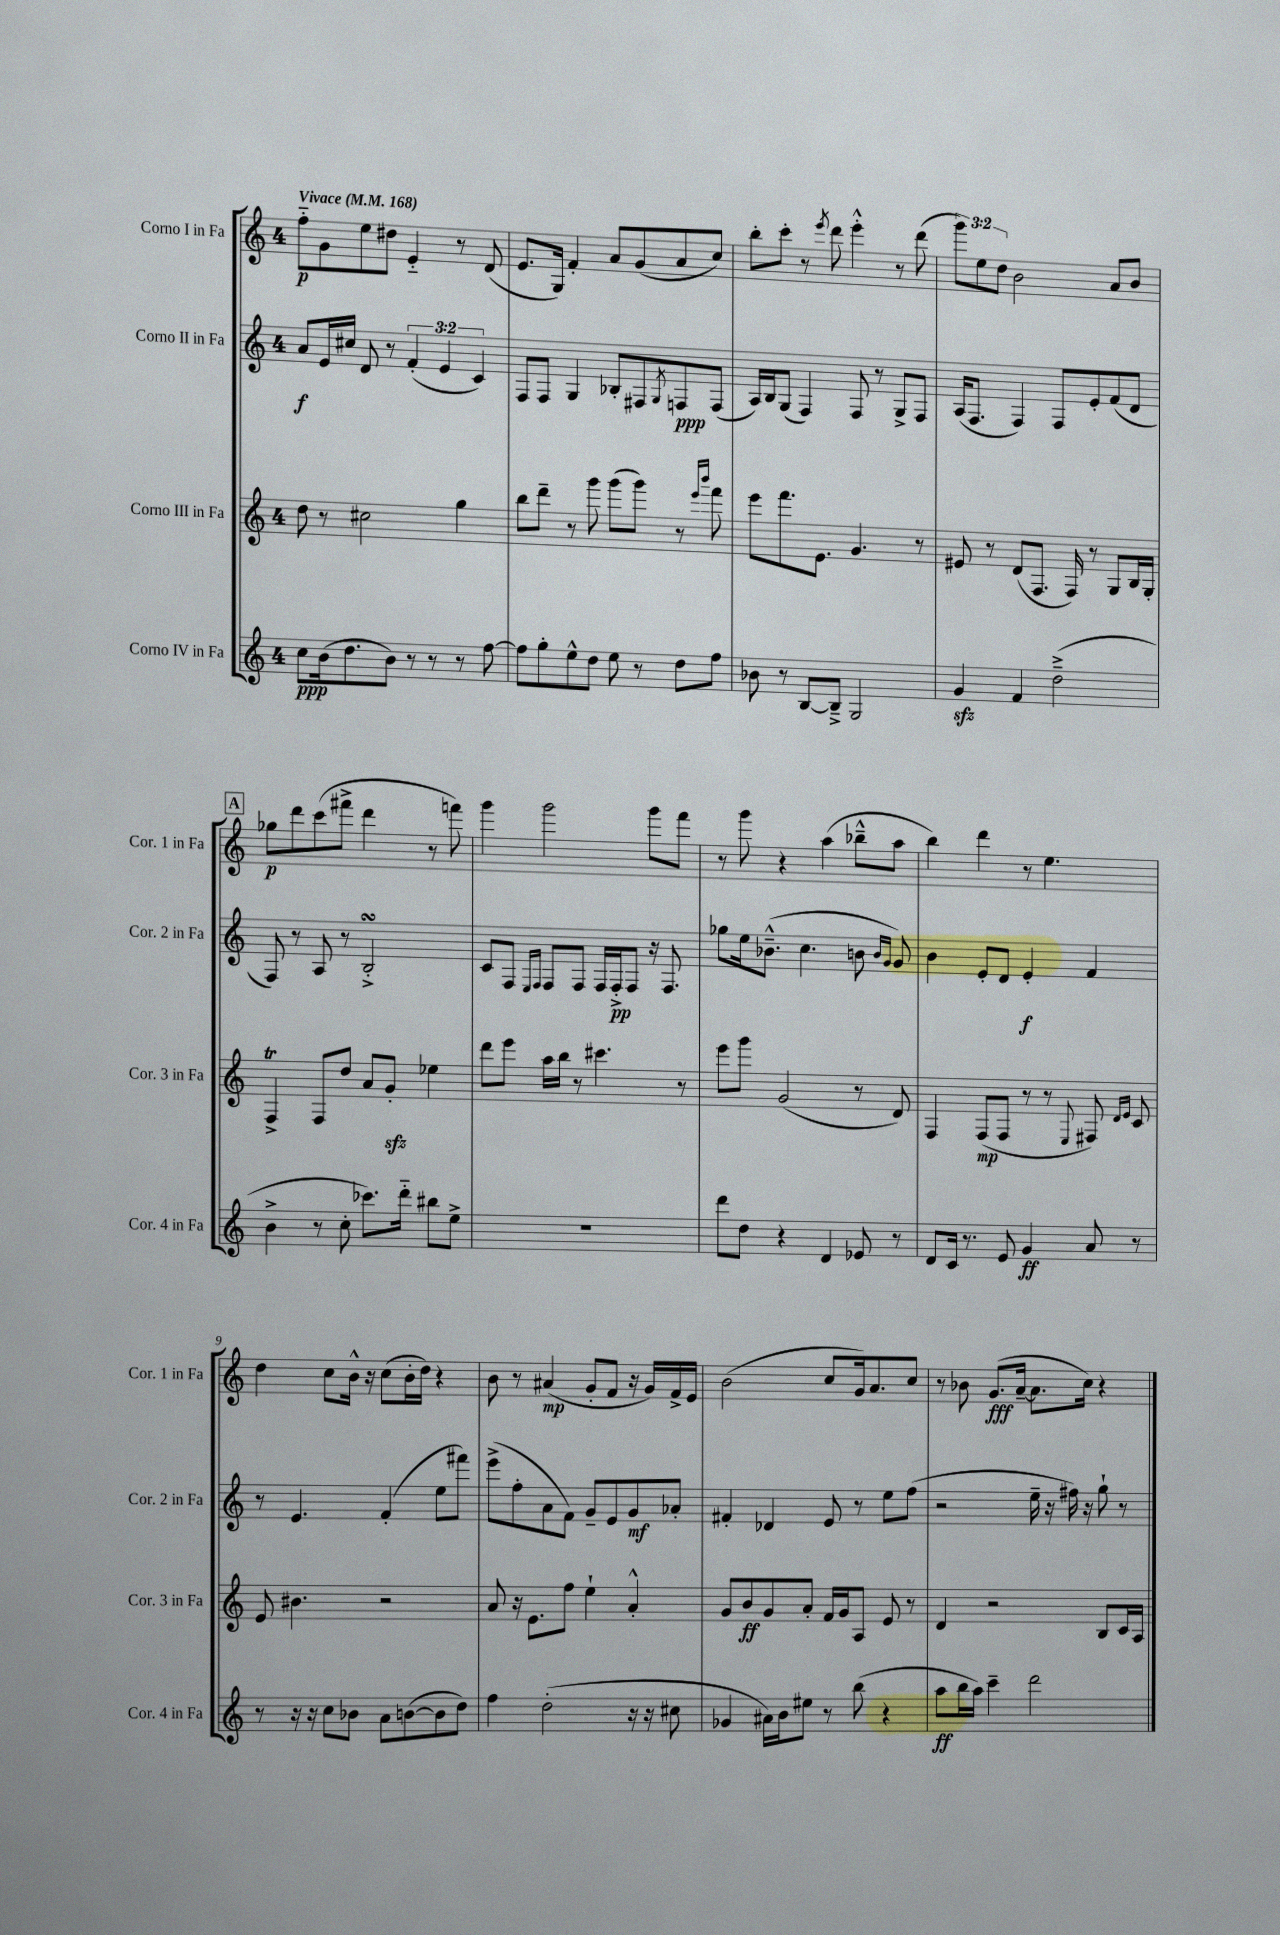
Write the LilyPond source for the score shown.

<<
\new StaffGroup <<
\new Staff = "s0" \with { instrumentName = "Corno I in Fa" shortInstrumentName = "Cor. 1 in Fa" } {
    \clef treble \key c \major \once \override Staff.TimeSignature.style = #'single-digit \time 4/4 \override Staff.TupletNumber.text = #tuplet-number::calc-fraction-text \tempo "Vivace" 4 = 168
    f''8-_\p g'8 e''8 dis''8 e'4-_ r8 d'8( |
    e'8. g16) f'4-. a'8 g'8( a'8 c''8) |
    b''8-. c'''8-. r8 \acciaccatura { e'''8 } d'''8 e'''4-.-^ r8 d'''8( |
    \tuplet 3/2 { g'''8) e''8 d''8 } b'2 a'8 b'8 |
    \mark \markup { \box "A" } ges''8\p d'''8 c'''8( fis'''8-> d'''4 r8 f'''8) |
    g'''4 g'''2 g'''8 f'''8 |
    r8 g'''8 r4 a''4( bes''8---^ a''8 |
    b''4) d'''4 r8 e''4. |
    d''4 c''8 b'16-^ r16 c''8( b'16-. d''16) r4 |
    b'8 r8 ais'4\mp( g'8-. f'8 r16 g'16) f'16-> e'16 |
    b'2( c''8 g'16) a'8. c''8 |
    r8 bes'8 g'8.\fff( a'16~-- a'8. c''16) r4 \bar "|." |
}
\new Staff = "s1" \with { instrumentName = "Corno II in Fa" shortInstrumentName = "Cor. 2 in Fa" } {
    \clef treble \key c \major \once \override Staff.TimeSignature.style = #'single-digit \time 4/4 \override Staff.TupletNumber.text = #tuplet-number::calc-fraction-text
    a'8\f e'16 cis''16 d'8 r8 \tuplet 3/2 { f'4-.( e'4 c'4) } |
    f8 f8 g4 bes8-. fis8 \acciaccatura { g8 } f8\ppp f8( |
    a16) b16 g8( f4) f8 r8 g8-> f8 |
    a16( f8. f4) f8 e'8-. f'8( d'8 |
    \mark \markup { \box "A" } f8) r8 a8 r8 b2-.->\turn |
    c'8 f8 \grace { e16 f16 } f8 f8 f16 f16-.->\pp f8 r16 f8. |
    ges''8 e''16 bes'8.---^( c''4. b'8 \grace { b'16 g'16 } g'8) |
    b'4 e'8-. d'8 e'4-.\f f'4 |
    r8 e'4. f'4-.( e''8 fis'''8) |
    e'''8->( f''8-. a'8 f'8) g'8-- e'8 g'8\mf aes'8-. |
    fis'4-. des'4 e'8 r8 e''8 f''8( |
    r2 e''16-- r16 fis''16) r16 g''8-! r8 \bar "|." |
}
\new Staff = "s2" \with { instrumentName = "Corno III in Fa" shortInstrumentName = "Cor. 3 in Fa" } {
    \clef treble \key c \major \once \override Staff.TimeSignature.style = #'single-digit \time 4/4
    d''8 r8 cis''2 g''4 |
    b''8 d'''8-- r8 g'''8 g'''8( g'''8) r8 \grace { e'''16 b'''16 } f'''8 |
    e'''8 f'''8. e'8. g'4. r8 |
    eis'8 r8 d'8( f8. f16) r8 g8 b16 g16-. |
    \mark \markup { \box "A" } f4->\trill f8 d''8 a'8 g'8-.\sfz ees''4 |
    d'''8 e'''8 a''16 b''16 r8 cis'''4. r8 |
    e'''8 g'''8 g'2( r8 d'8) |
    f4 f8\mp( f8 r8 r8 \appoggiatura { e8 } fis8) \grace { d'16 e'16 } c'8 |
    e'8 bis'4. r2 |
    a'8 r16 e'8. f''8 e''4-! a'4-.-^ |
    g'8 b'8\ff g'8 a'8-. f'16 g'16 a8 e'8 r8 |
    d'4 r2 b8 c'16 a16 \bar "|." |
}
\new Staff = "s3" \with { instrumentName = "Corno IV in Fa" shortInstrumentName = "Cor. 4 in Fa" } {
    \clef treble \key c \major \once \override Staff.TimeSignature.style = #'single-digit \time 4/4
    c''8\ppp b'16( d''8. b'8) r8 r8 r8 f''8~ |
    f''8 g''8-. e''8-^ d''8 e''8 r8 d''8 f''8 |
    bes'8 r8 b8~ b8---> g2 |
    g'4\sfz f'4 d''2--->( |
    \mark \markup { \box "A" } b'4-> r8 c''8-. ces'''8.) d'''16-_ bis''8 e''8-> |
    R1 |
    d'''8 d''8 r4 d'4 ees'8 r8 |
    d'8 c'16 r8. e'8 g'4\ff a'8 r8 |
    r8 r16 r16 c''8 bes'8 a'8 b'8~( b'8 d''8) |
    f''4 d''2-.( r16 r16 cis''8 |
    ges'4 ais'16) b'16 eis''8 r8 b''8( r4 |
    a''8\ff b''16 a''16) c'''4-- d'''2 \bar "|." |
}
>>
>>
